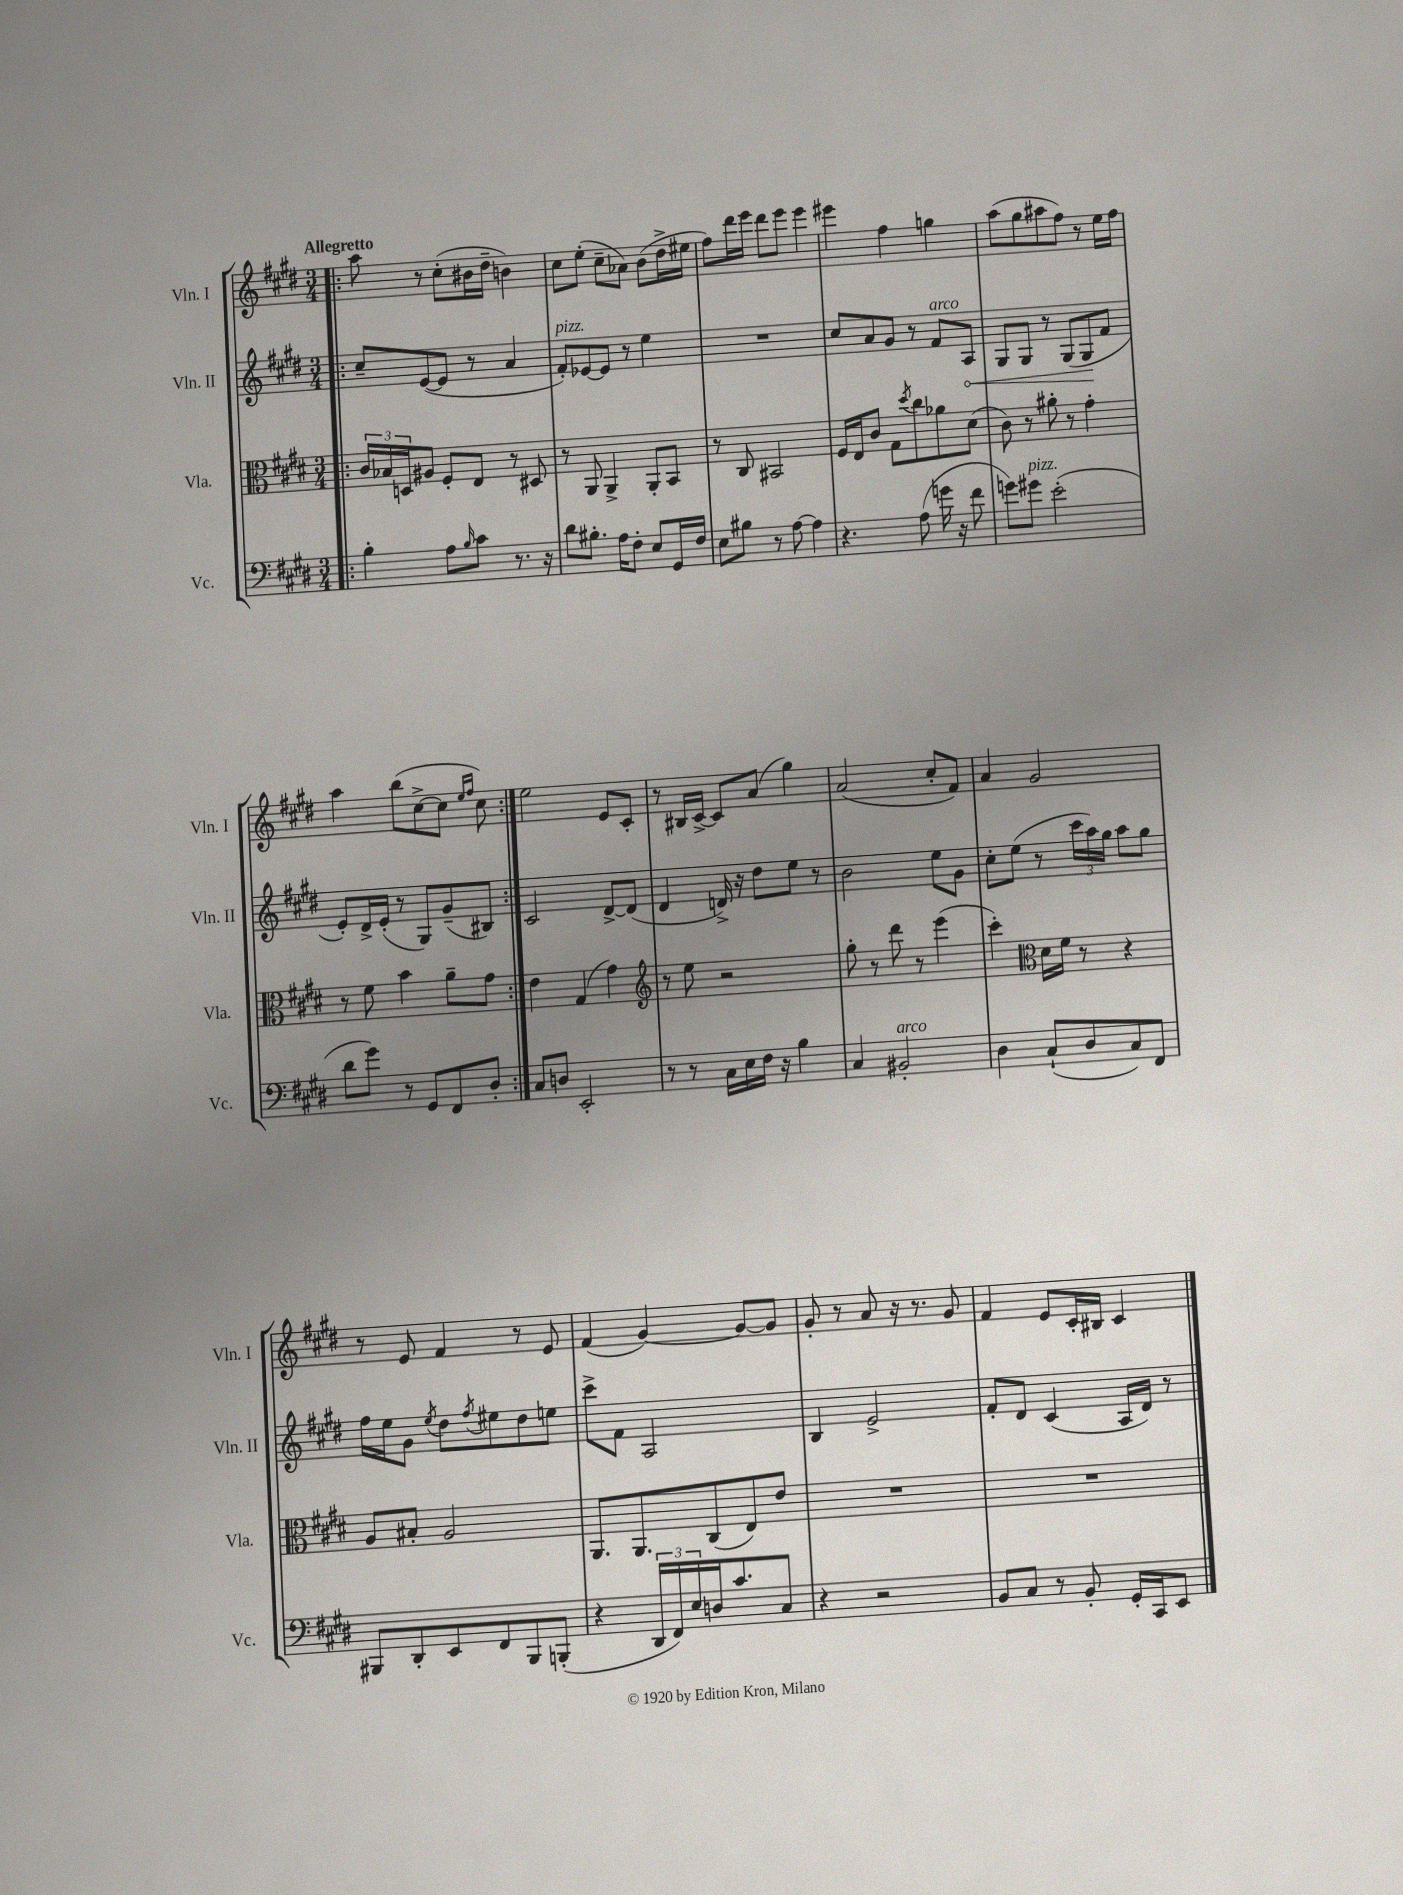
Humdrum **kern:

**kern	**kern	**kern	**kern
*staff4	*staff3	*staff2	*staff1
*clefF4	*clefC3	*clefG2	*clefG2
*k[f#c#g#d#]	*k[f#c#g#d#]	*k[f#c#g#d#]	*k[f#c#g#d#]
*M3/4	*M3/4	*M3/4	*M3/4
=!|:	=!|:	=!|:	=!|:
4B'	24c#	8cc#~	8aa
.	24B-	.	.
.	24D	.	.
.	8A#	([8e	8r
8A	8F#'	8e]	(8cc#'
16qqB	.	.	.
8c#	8E	8r	16b#
.	.	.	16dd#~
8.r	8r	4a	4b)
.	8D#	.	.
16r	.	.	.
=	=	=	=
8d#	8r	8f#')	8cc#
8.B#'	8AA	[8e-	(8ee'
.	4AA^	8e-]	8cc#~
16A	.	.	.
8F#'	.	8r	8a-)
8E	8AA'	4ee	(8b
16GG#	8BB	.	16dd#^
16F#	.	.	16ee#
=	=	=	=
8E	8r	2.r	8ff#)
8B#	8C#	.	16ddd#
.	.	.	16eee
8r	2BB#	.	8ddd#
[8A	.	.	8eee
4A]	.	.	4eee
=	=	=	=
4.r	16F#	8cc#	4eee#
.	16E	.	.
.	8c#	8a	.
.	8G#	8g#	4ff#
.	8qdd#	.	.
(8A	8cc#	8r	.
16g	8a-	8f#	4gg
16r	.	.	.
8f#	(8d#	8A	.
=	=	=	=
8g)	8c#)	8G#	(8aa
8g#	8r	8G#	8gg#
(2e'	8a#'	8r	8aa#
.	8r	(8G#	8ff#)
.	4g#'	8G#	8r
.	.	8f#	16ee
.	.	.	16ff#
=	=	=	=
8d#	8r	8e')	4aa
8g#)	8f#	16d#^	.
.	.	(16e'	.
8r	4b	8r	(8bb
8GG#	.	8G#)	[8cc#^
8FF#	8a~	(8g#~	8cc#]
.	.	.	16qqee
.	.	.	16qqff#
8D#'	8g#	8B#)	8cc#)
=:|!	=:|!	=:|!	=:|!
8C#	4e	2c#	2ee
8D	.	.	.
2EE'	(4G#	.	.
.	4g#)	[8d#^	8e
.	.	(8d#]	8c#'
=	=	=	=
*	*clefG2	*	*
8r	8r	4d#	8r
8r	8ee	.	16B#
.	.	.	[16c#^
16C#	2r	16d^)	8c#]
16E	.	16r	.
16F#	.	8dd#	(8a
16r	.	.	.
4B	.	8ee	4gg#)
.	.	8r	.
=	=	=	=
4C#	8gg#'	2b	(2a
.	8r	.	.
2BB#'	8ddd#	.	.
.	8r	.	.
.	(4eee	8ee	8cc#'
.	.	8g#	8f#)
=	=	=	=
4D#	4ccc#')	8cc#'	4a
.	.	(8ee	.
*	*clefC3	*	*
(8C#`	16d#	8r	2g#
.	16f#	.	.
8D#	8r	24ccc#	.
.	.	24aa)	.
.	.	24gg#	.
8C#)	4r	8aa	.
8FF#	.	8gg#	.
=	=	=	=
8BBB#	8A	16ff#	8r
.	.	16ee	.
8DD#'	8B#'	8g#	8e
.	.	8qee	.
8EE	2A	8dd#	4f#
.	.	8qff#	.
8FF#	.	8ee#	.
8BBB#	.	8dd#	8r
(8BBB'	.	8ee	8e
=	=	=	=
4r	8.AA	8ccc#^	(4f#
.	.	8f#	.
.	8.AA	.	.
24DD#	.	2A	[4g#)
24FF#)	.	.	.
24E	.	.	.
16D	(8C#	.	.
8.c#	.	.	.
.	8E)	.	8g#_
8C#	8e	.	8g#]
=	=	=	=
4r	2.r	4B	8g#'
.	.	.	8r
2r	.	2e^	8a
.	.	.	16r
.	.	.	8.r
.	.	.	8g#
=	=	=	=
8BB	2.r	8f#'	4f#
8C#	.	8d#	.
8r	.	(4c#	8e
8BB'	.	.	16c#'
.	.	.	16B#
16GG#'	.	16A	4c#
16CC#	.	16d#)	.
8EE	.	8r	.
==	==	==	==
*-	*-	*-	*-
